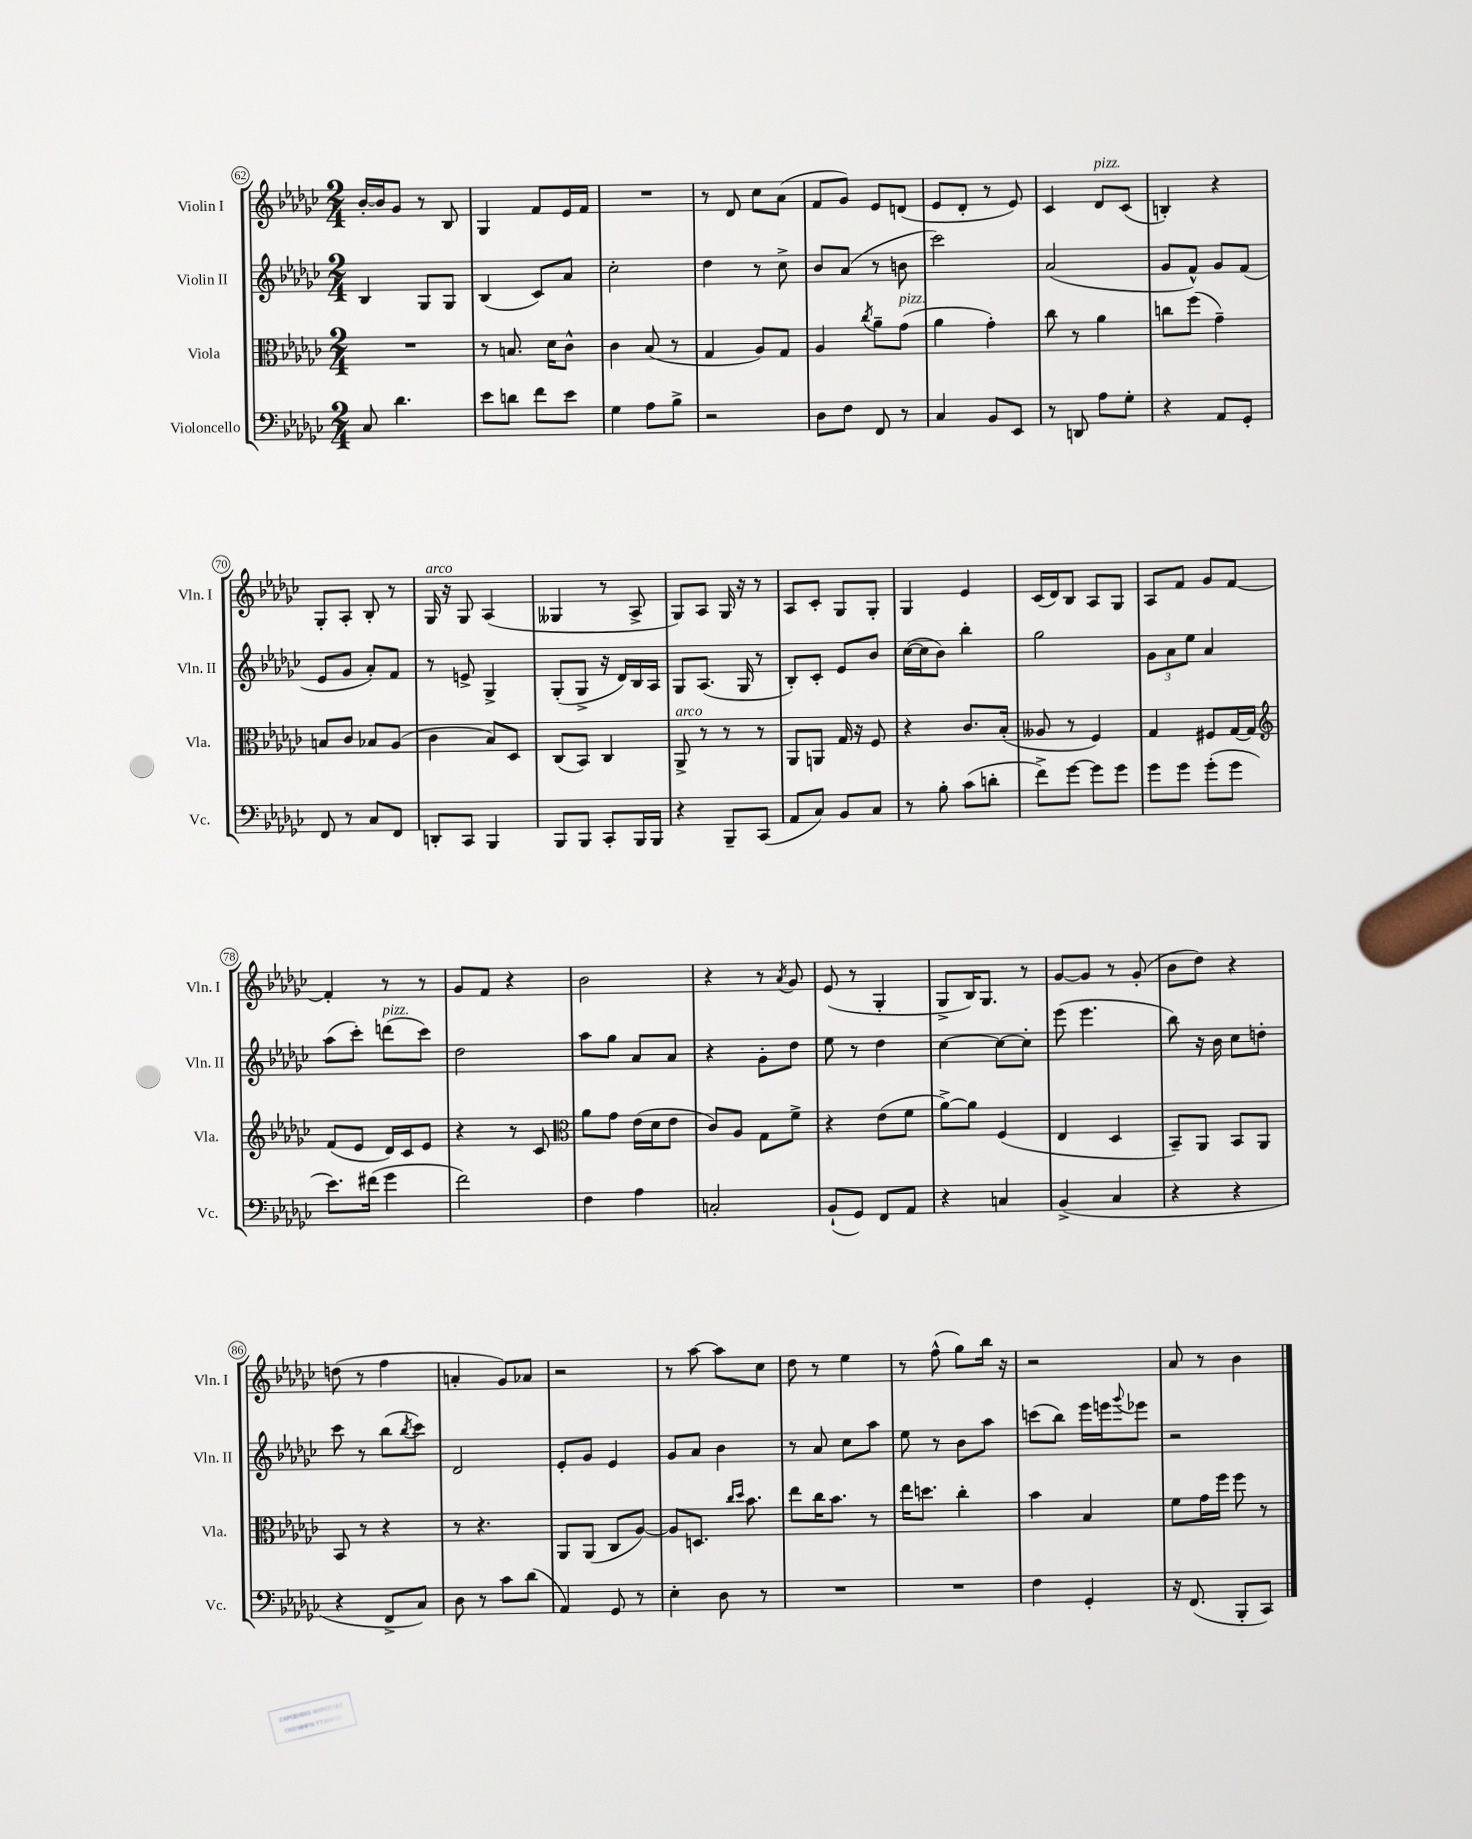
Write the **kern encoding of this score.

**kern	**kern	**kern	**kern
*part4	*part3	*part2	*part1
*staff4	*staff3	*staff2	*staff1
*I"Violoncello	*I"Viola	*I"Violin II	*I"Violin I
*I'Vc.	*I'Vla.	*I'Vln. II	*I'Vln. I
*clefF4	*clefC3	*clefG2	*clefG2
*k[b-e-a-d-g-c-]	*k[b-e-a-d-g-c-]	*k[b-e-a-d-g-c-]	*k[b-e-a-d-g-c-]
*M2/4	*M2/4	*M2/4	*M2/4
=62	=62	=62	=62
8C-/	2r	4B-/	[16b-'/LL
.	.	.	16b-/J]
4.d-\	.	.	8g-/J
.	.	8G-/L	8r
.	.	8G-/J	8B-/
=63	=63	=63	=63
8e-\L	8r	(4B-/	4G-/
8dn\J	8.Bn/	.	.
8f\L	.	8c-/L)	8f/L
.	16d-\KL	.	.
8e-\J	8c-^^\J	8a-/J	16e-/L
.	.	.	16f/JJ
=64	=64	=64	=64
4G-\	4c-\	2cc-'\	2r
8A-\L	(8B-/	.	.
8B-^\J	8r	.	.
=65	=65	=65	=65
2r	4G-/	4dd-\	8r
.	.	.	8d-/
.	8A-/L)	8r	8cc-\L
.	8G-/J	8cc-^\	(8a-\J
=66	=66	=66	=66
8D-\L	4A-/	8b-/L	8f/L
8F\J	.	(8a-/J	8g-/J)
.	8qcc-/	.	.
8FF/	8a-~\L	8r	8e-/L
!	!LO:TX:a:i:t=pizz.	!	!
8r	(8g-\J	8bn\	(8dn/J
=67	=67	=67	=67
4C-/	4a-\	2ccc-\)	8e-/L
.	.	.	8d-'/J
8BB-/L	4g-'\)	.	8r
8EE-/J	.	.	8e-/)
=68	=68	=68	=68
8r	8cc-\	(2a-/	4c-/
8DDn/	8r	.	.
!	!	!	!LO:TX:a:i:t=pizz.
8A-\L	4a-\	.	8d-/L
8G-'\J	.	.	(8c-/J
=69	=69	=69	=69
4r	8ccn\L	8g-/L	4Bn'/)
.	(8ff\J	8f^^/J)	.
8AA-/L	4g-~\)	8g-/L	4r
8GG-'/J	.	(8f/J	.
!!LO:LB:g=z
=70	=70	=70	=70
8FF/	8Bn/L	8e-/L	8G-'/L
8r	8c-/J	8g-/J	8A-'/J
8C-/L	8B-X/L	8a-'/L)	8B-'/
8FF/J	(8A-/J	8f/J	8r
=71	=71	=71	=71
!	!	!	!LO:TX:a:i:t=arco
8DDn'/L	4c-\	8r	16G-/
.	.	.	16r
8CC-/J	.	8en^/	8G-/
4BBB-/	8B-/L)	4G-^/	(4A-/
.	8D-/J	.	.
=72	=72	=72	=72
8BBB-/L	(8C-/L	(8G-'/L	4G--X/
8BBB-/J	8BB-/J)	8G-^/J	.
8CC-'/L	4C-/	16r	8r
.	.	16d-/LL)	.
16BBB-/L	.	16B-/	8A-^/
16BBB-/JJ	.	16A-/JJ	.
=73	=73	=73	=73
!	!LO:TX:a:i:t=arco	!	!
4r	8AA-^/	8G-/L	8G-/L)
.	8r	(8.A-/J	8A-/J
8BBB-~/L	8r	.	16G-/
.	.	16G-/	16r
(8CC-/J	8r	8r	8r
=74	=74	=74	=74
8AA-/L	8AA-/L	8B-'/L)	8A-/L
8C-/J)	8AAn/J	8c-'/J	8c-'/J
8BB-/L	16G-/	8e-/L	8G-/L
.	16r	.	.
8C-/J	8F/	8b-/J	8G-'/J
=75	=75	=75	=75
8r	4r	([16cc-\LL	4G-/
.	.	16cc-\J]	.
8B-'\	.	8b-\J)	.
(8c-\L	8.c-/L	4bb-'\	4e-/
8dn'\J	.	.	.
.	(16B-'/Jk	.	.
=76	=76	=76	=76
8f^\L)	8A--X/	2gg-\	(16c-/LL
.	.	.	16d-/J)
[8g-\J	8r	.	8B-/J
8g-\L]	4F/)	.	8A-/L
8g-\J	.	.	8G-/J
=77	=77	=77	=77
8g-\L	4G-/	12g-\L	8A-/L
.	.	12a-\	.
8g-\J	.	.	8f/J
.	.	12ee-\J	.
(8g-'\L	8F#X/L	4a-/	8g-/L
8g-\J	[16G-/L	.	[8f/J
.	16G-/JJ]	.	.
!!LO:LB:g=z
=78	=78	=78	=78
*	*clefG2	*	*
8.e-\L)	(8f/L	(8aa-\L	4f'/]
.	8e-/J	8ccc-'\J)	.
(16f#X\Jk	.	.	.
!	!	!LO:TX:a:i:t=pizz.	!
4g-\	16d-/LL)	(8dddn\L	8r
.	16c-/J	.	.
.	8e-/J	8ccc-\J)	8r
=79	=79	=79	=79
2f\)	4r	2dd-\	8g-/L
.	.	.	8f/J
.	8r	.	4r
.	8c-/	.	.
=80	=80	=80	=80
*	*clefC3	*	*
4F\	8a-\L	8aa-\L	2b-\
.	8g-\J	8gg-\J	.
4A-\	(16e-\LL	8a-/L	.
.	16d-\J	.	.
.	8e-\J	8a-/J	.
=81	=81	=81	=81
2Cn'/	8c-/L)	4r	4r
.	8A-/J	.	.
.	8G-\L	8g-'\L	8r
.	.	.	8qa-/
.	8f^\J	8dd-\J	8g-/
=82	=82	=82	=82
(8BB-`/L	4r	8ee-\	(8e-/
8GG-/J)	.	8r	8r
8FF/L	(8e-\L	4dd-\	4G-'/
8AA-/J	8f\J	.	.
=83	=83	=83	=83
4r	[8a-^\L)	[4cc-\	8G-^/L
.	8a-\J]	.	16B-/K)
.	.	.	8.G-/J
4Cn/	(4F/	8cc-\L_	.
.	.	8cc-'\J]	8r
=84	=84	=84	=84
(4BB-^/	4E-/	(8eee-\	[8g-/L
.	.	4.eee-\	8g-/J]
4C-/	4D-/	.	8r
.	.	.	(8g-'/
=85	=85	=85	=85
4r	8BB-~/L)	8bb-\)	8b-\L
.	8AA-/J	16r	8dd-\J)
.	.	16b-\	.
4r	8BB-/L	8cc-\L	4r
.	8AA-/J	8ddn'\J	.
!!LO:LB:g=z
=86	=86	=86	=86
4r	8BB-/	8ccc-\	(8ddn\
.	8r	8r	8r
8FF^/L	4r	(8bb-\L	4ff\
.	.	8qbb-/	.
8C-/J)	.	8ccc-\J)	.
=87	=87	=87	=87
8D-\	8r	2d-/	4an'/
8r	4.r	.	.
8c-\L	.	.	8g-/L)
(8d-\J	.	.	8a-X/J
=88	=88	=88	=88
4AA-/)	8AA-/L	8e-'/L	2r
.	(8AA-/J	8g-/J	.
8GG-/	8C-/L	4e-/	.
8r	[8A-/J)	.	.
=89	=89	=89	=89
4E-'\	8A-/L]	8g-/L	8r
.	8.Dn/J	8a-/J	[8aa-\
8D-\	.	4b-\	8aa-\L]
.	16qqcc-/LL	.	.
.	16qqdd-/JJ	.	.
.	8.b-\	.	.
8r	.	.	8cc-\J
=90	=90	=90	=90
2r	8ee-\L	8r	8dd-\
.	16cc-\K	8a-/	8r
.	8.b-\J	.	.
.	.	8cc-\L	4ee-\
.	8r	8aa-\J	.
=91	=91	=91	=91
2r	16ee-\KL	8ee-\	8r
.	8.ddn\J	.	.
.	.	8r	(8ff^^\
.	4cc-'\	8b-\L	8gg-\L)
.	.	8aa-\J	16bb-\Jk
.	.	.	16r
=92	=92	=92	=92
4F\	4b-\	(8cccn\L	2r
.	.	8bb-\J)	.
4GG-'/	4B-/	16eee-\LL	.
.	.	16eeen\J	.
.	.	8qqggg-/	.
.	.	8eee-X\J	.
=93	=93	=93	=93
16r	8f\L	2r	8a-/
(8.FF/	.	.	.
.	16g-\L	.	8r
.	16ff\JJ	.	.
8BBB-'/L	8ff\	.	4b-\
8CC-/J)	8r	.	.
==	==	==	==
*-	*-	*-	*-
